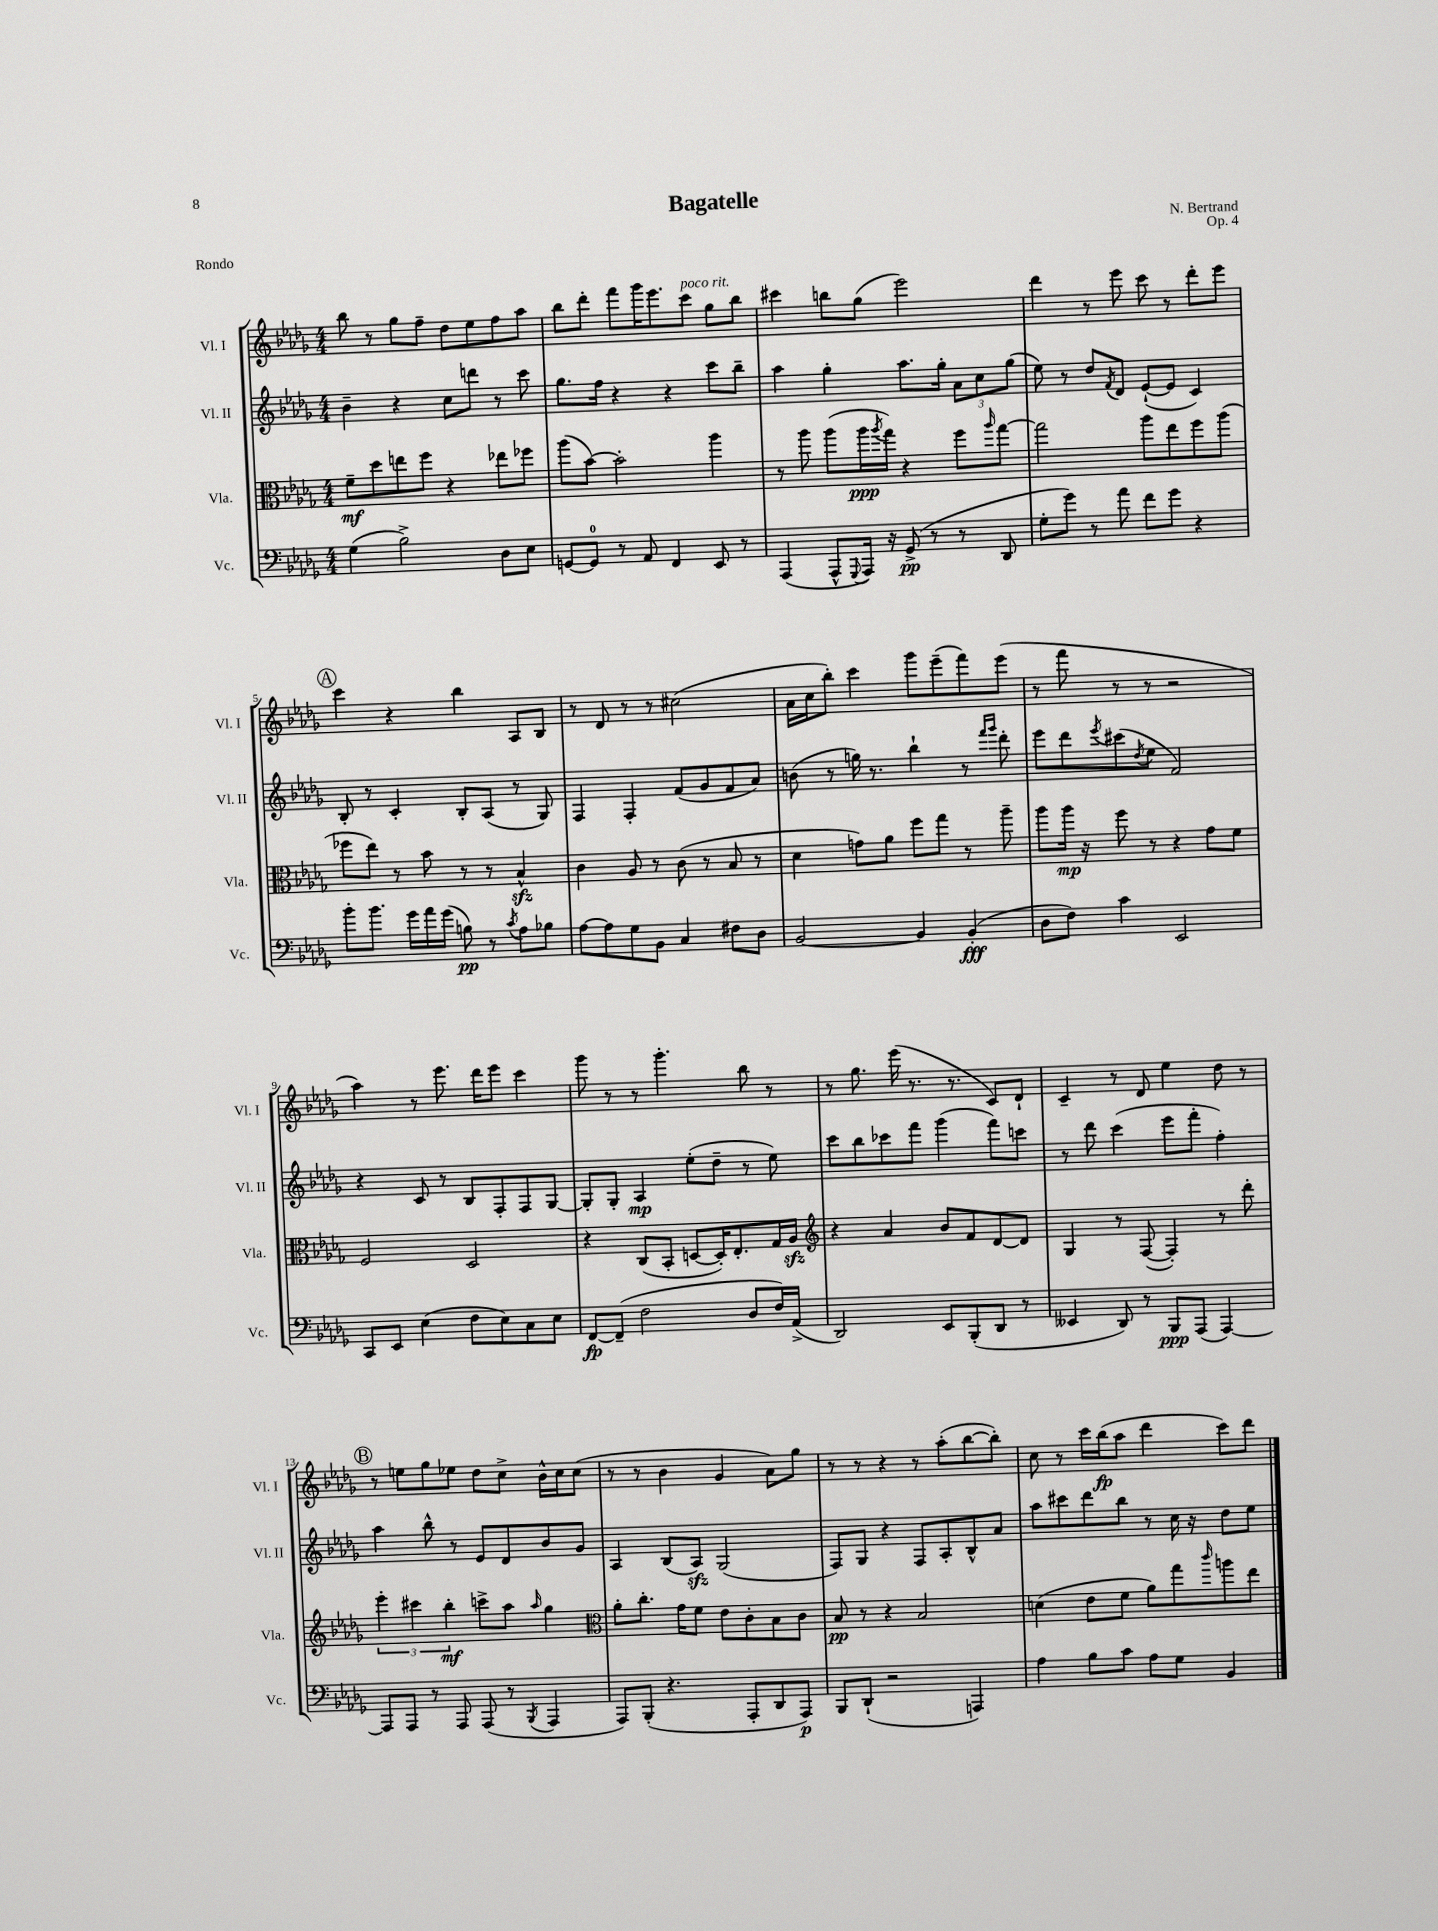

**kern	**kern	**kern	**kern
*staff4	*staff3	*staff2	*staff1
*clefF4	*clefC3	*clefG2	*clefG2
*k[b-e-a-d-g-]	*k[b-e-a-d-g-]	*k[b-e-a-d-g-]	*k[b-e-a-d-g-]
*M4/4	*M4/4	*M4/4	*M4/4
(4G-\	8f~\L	4b-~\	8bb-\
.	8dd-\	.	8r
2B-^\)	8ee\	4r	8gg-\L
.	8ff\J	.	8ff~\J
.	4r	8cc\L	8dd-\L
.	.	8ddd\J	8ee-\
8D-\L	8ee-\L	8r	8ff\
8E-\J	8ff-\J	8ccc\	8aa-\J
=	=	=	=
[8GG/L	(8aa-\L	8.gg-\L	8bb-\L
8GG/]J	[8b-\J)	.	8ddd-'\J
.	.	16ff\Jk	.
8r	2b-'\]	4r	8fff\L
8AA-/	.	.	16ggg-\K
.	.	.	8.eee-\
4FF/	.	4r	.
.	.	.	8ccc\J
8EE-/	4aa-\	8ccc\L	8gg-\L
8r	.	8bb-~\J	8bb-\J
=	=	=	=
(4AAA-/	8r	4aa-\	4ccc#\
.	8aa-\	.	.
8AAA-^^/L	(8aa-\L	4gg-'\	8bb\L
8qqGGG-/	.	.	.
16AAA-/Jk)	16aa-\L	.	(8gg-\J
.	8qaa-/	.	.
16r	16gg-\JJ)	.	.
(8GG-^/	4r	8.aa-\L	2eee-\)
8r	.	.	.
.	.	16gg-'\Jk	.
8r	8ff\L	12a-\L	.
.	.	12cc\	.
.	16qqaa-/	.	.
8DD-/	[8gg-\J	.	.
.	.	(12gg-\J	.
=	=	=	=
8G-'\L	2gg-\]	8ee-\)	4ddd-\
8g-\J)	.	8r	.
8r	.	8dd-/L	8r
.	.	8qf/	.
8a-\	.	8d-/J	8eee-\
8f\L	8aa-\L	([8e-`/L	8ccc\
8g-\J	8ee-\	8e-/]J	8r
4r	8ff\	4c/)	8ddd-'\L
.	(8aa-\J	.	8eee-\J
=	=	=	=
8b-'\L	8ff-\L	8B-'/	4ccc\
8.b-\J	8ee-\J)	8r	.
.	8r	4c'/	4r
16g-\LL	.	.	.
16a-\	8b-\	.	.
(16g-\JJ	.	.	.
8B\)	8r	8B-'/L	4bb-\
8r	8r	(8A-/J	.
8qc/	.	.	.
8A-\L	4B-^^/	8r	8A-/L
8B-\J	.	8G-/)	8B-/J
=	=	=	=
[8A-\L	4c\	4F/	8r
8A-\]	.	.	8d-/
8G-\	8A-/	4F'/	8r
8BB-\J	8r	.	8r
4C/	(8c\	(8f/L	(2cc#\
.	8r	8g-/	.
8F#\L	8B-/	8f/	.
8D-\J	8r	8a-/J)	.
=	=	=	=
[2BB-/	4d-\	(8b\	16a-\LL
.	.	.	16cc\J
.	.	8r	8bb-'\J)
.	8g\L)	16gg\)	4ccc\
.	.	8.r	.
.	8a-\J	.	.
4BB-/]	8ff\L	4bb-`\	8ggg-\L
.	8gg-\J	.	(8eee-~\
(4BB-'/	8r	8r	8fff\)
.	.	16qqfff/LL	.
.	.	16qqggg-/JJ	.
.	8aa-~\	8ddd-'\	(8eee-\J
=	=	=	=
8D-\L	8aa-\L	8eee-\L	8r
8F\J)	16aa-\Jk	8ddd-\	8fff\
.	16r	.	.
.	.	8qeee-/	.
4c\	8ff\	(8ccc#\	8r
.	.	8qdd-/	.
.	8r	8ee-\J	8r
2EE-/	4r	2f/)	2r
.	8g-\L	.	.
.	8f\J	.	.
=	=	=	=
8CC/L	2F/	4r	4aa-\)
8EE-/J	.	.	.
(4E-\	.	8c/	8r
.	.	8r	8.eee-\
8F\L	2D-/	8B-/L	.
.	.	.	16ddd-\LK
8E-\)	.	8F'/	8eee-\J
8C\	.	8F/	4ccc\
8E-\J	.	[8G-/J	.
=	=	=	=
[8FF/L	4r	8G-'/]L	8ggg-\
(8FF~/]J	.	8G-'/J	8r
2F\	(8C/L	4A-/	8r
.	8BB-'/J	.	4.ggg-'\
.	[8D/L	(8ee-'\L	.
.	16D'/]K)	8dd-~\J	.
.	8.E-'/	.	.
8D-/L	.	8r	8bb-\
16F/L)	16G-/L	8ee-\)	8r
(16AA-^/JJ	16A-/JJ	.	.
=	=	=	=
*	*clefG2	*	*
2DD-/)	4r	8ccc\L	8r
.	.	8bb-\	8.gg-\
.	4a-/	8ccc-\	.
.	.	.	(16eee-\
.	.	8fff\J	8.r
8EE-/L	8b-/L	(4ggg-\	.
.	.	.	8.r
(8BBB-'/	8f/	.	.
8DD-/J	[8d-/	8fff\L)	8c/L)
8r	8d-/]J	8ccc\J	8d-`/J
=	=	=	=
4EE--/	4G-/	8r	4c~/
.	.	8ddd-\	.
8DD-/)	8r	(4ccc\	8r
8r	([8F/	.	8d-/
8BBB-/L	4F'/])	8eee-\L	4ee-\
(8AAA-/J	.	8fff'\J	.
[4AAA-/)	8r	4ff'\)	8dd-\
.	8ddd-'\	.	8r
=	=	=	=
8AAA-/]L	6eee-'\	4aa-\	8r
8AAA-/J	.	.	8ee\L
.	6ccc#\	.	.
8r	.	8bb-^^\	8gg-\
.	6bb-'\	.	.
8AAA-/	.	8r	8ee-\J
(8AAA-/	8ccc^\L	8e-/L	8dd-\L
8r	8aa-\J	8d-/	8cc^\J
8qBBB-/	16qqaa-/	.	.
4AAA-/	4gg-\	8b-/	16b-^^\LL
.	.	.	16cc\J
.	.	8g-/J	(8cc\J
=	=	=	=
*	*clefC3	*	*
8AAA-/L)	8a-'\L	4A-/	8r
(8BBB-'/J	8.cc'\J	.	8r
4.r	.	(8B-/L	4b-\
.	16g-\LK	.	.
.	8f\J	8A-/J)	.
.	8e-\L	(2G-/	4g-/
8AAA-'/L	8c'\	.	.
8DD-/	8B-\	.	8a-\L)
8AAA-/J)	8c\J	.	8gg-\J
=	=	=	=
8BBB-/L	8B-/	8F/L)	8r
(8DD-`/J	8r	8G-/J	8r
2r	4r	4r	4r
.	2B-/	8F/L	8r
.	.	8A-'/	(8aa-'\L
4AAA/)	.	8B-^^/	[8bb-\
.	.	8a-/J	8bb-'\]J)
=	=	=	=
4A-\	(4d\	8aa-\L	8cc\
.	.	8ccc#\	8r
8B-\L	8e-\L	8ddd-\	16ccc\LL
.	.	.	(16bb-\J
8c\J	8f\J	8bb-\J	8aa-\J
8A-\L	8a-\L)	8r	4ddd-\
8G-\J	8gg-\	16cc\	.
.	.	16r	.
.	16qqccc/	.	.
4BB-/	8aa\	8dd-\L	8ccc\L)
.	8ee-\J	8ee-\J	8ddd-\J
==	==	==	==
*-	*-	*-	*-
